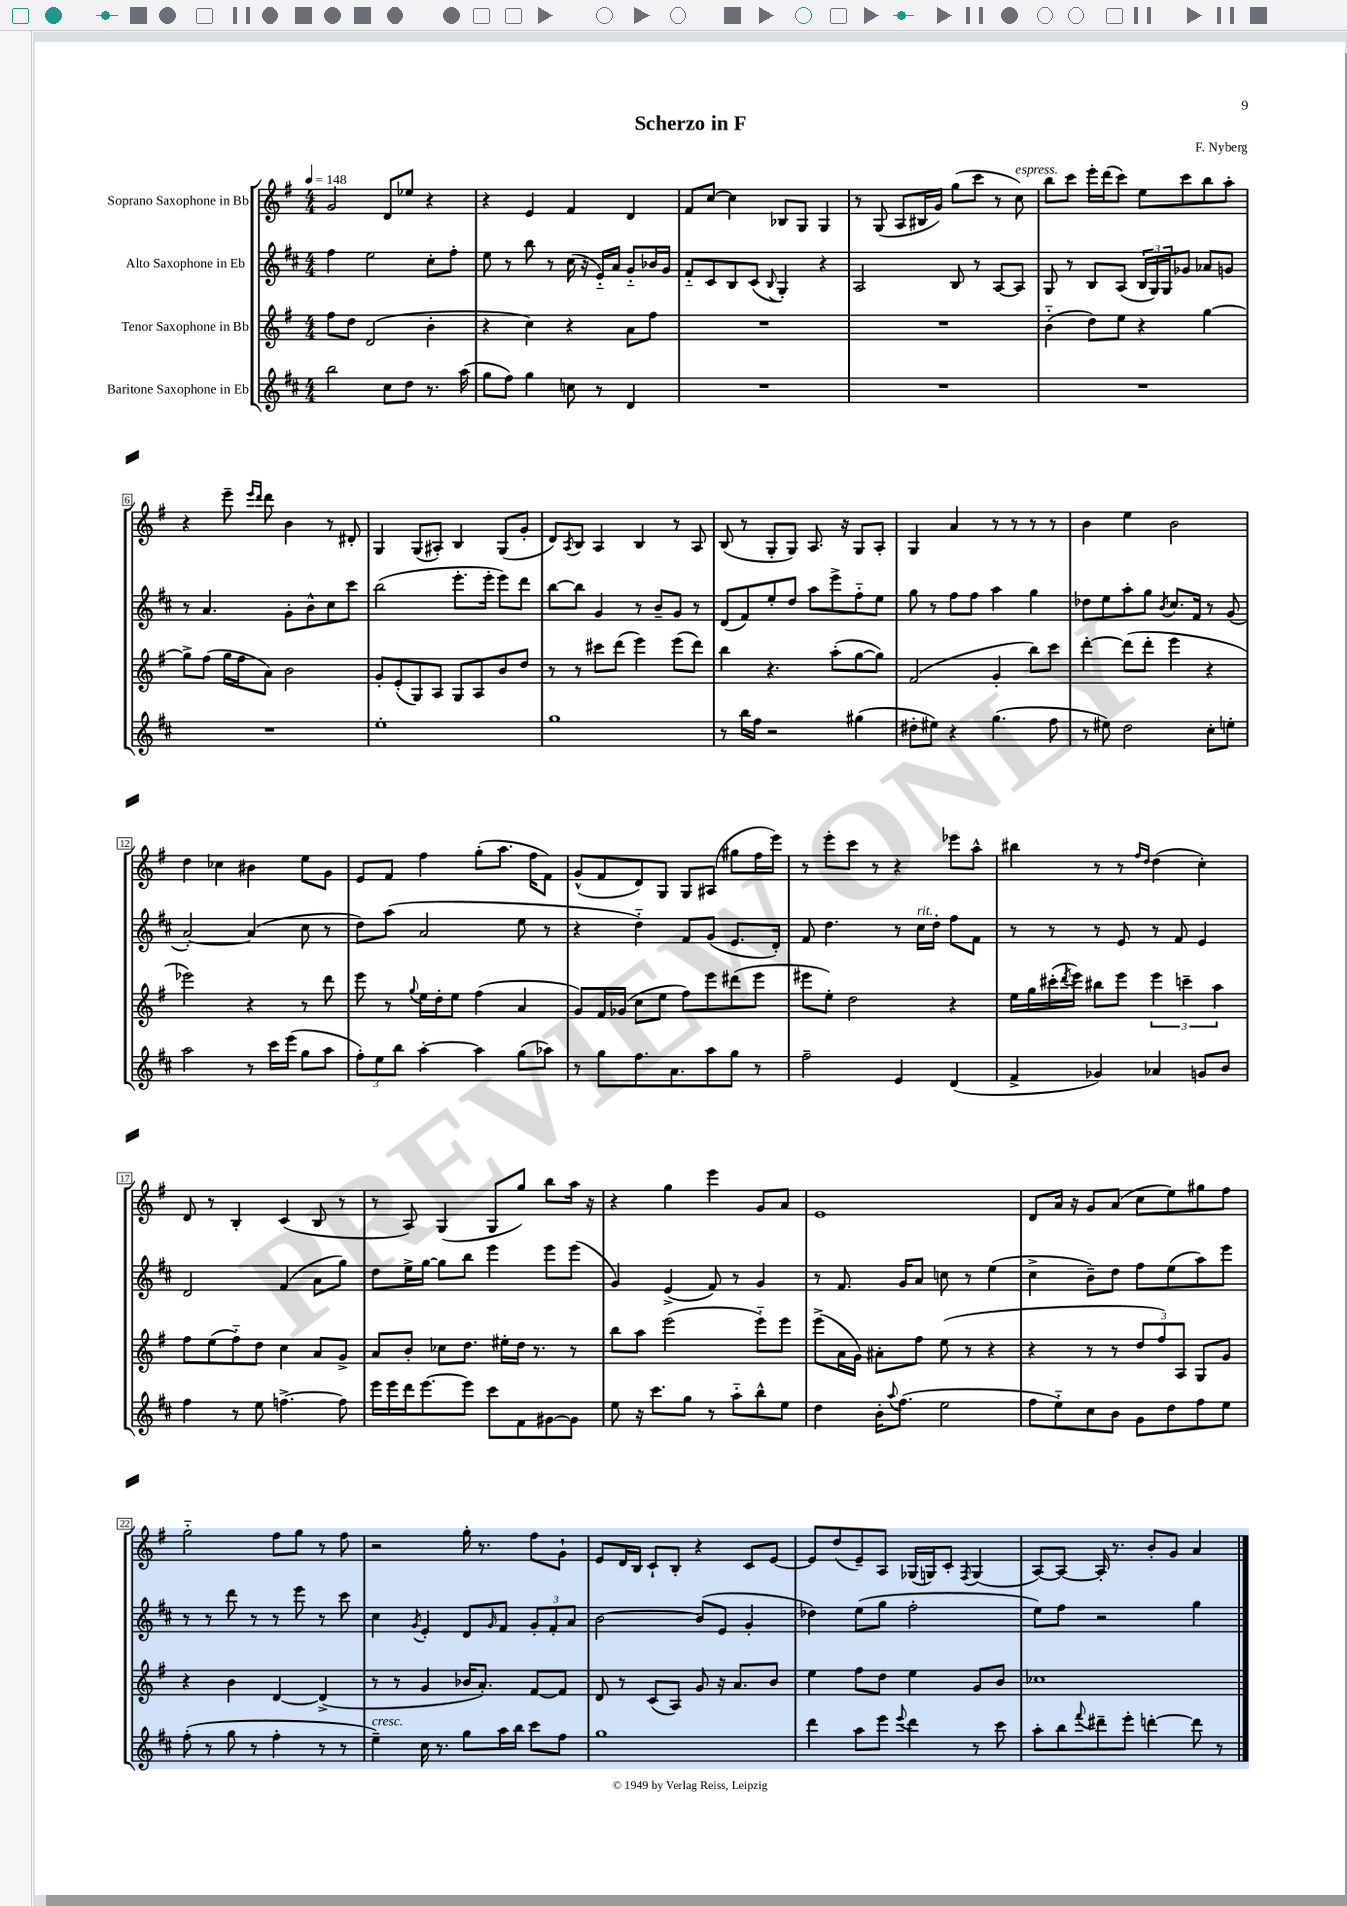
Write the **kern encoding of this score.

**kern	**kern	**kern	**kern
*part4	*part3	*part2	*part1
*staff4	*staff3	*staff2	*staff1
*I"Baritone Saxophone in Eb	*I"Tenor Saxophone in Bb	*I"Alto Saxophone in Eb	*I"Soprano Saxophone in Bb
*clefG2	*clefG2	*clefG2	*clefG2
*k[f#c#]	*k[f#]	*k[f#c#]	*k[f#]
*M4/4	*M4/4	*M4/4	*M4/4
*MM148	*MM148	*MM148	*MM148
=1	=1	=1	=1
2bb\	8ff#\L	4ff#\	2g/
.	8dd\J	.	.
.	(2d/	2ee\	.
8cc#\L	.	.	8d/L
8dd\J	.	.	8ee-X/J
8.r	4b'\	8cc#'\L	4r
.	.	8ff#'\J	.
(16aa\	.	.	.
=2	=2	=2	=2
8gg\L	4r	8ee\	4r
8ff#\J)	.	8r	.
4gg\	4cc\)	8bb\	4e/
.	.	8r	.
8ccn\	4r	(16cc#\	4f#/
.	.	16r	.
8r	.	16e/LL)	.
.	.	16a/JJ	.
4d/	8a\L	8g/L	4d/
.	8ff#\J	16b-X/L	.
.	.	16g/JJ	.
=3	=3	=3	=3
1r	1r	8f#/L	8f#/L
.	.	8c#/	[8cc/J
.	.	8B/	4cc\]
.	.	(8c#/J	.
.	.	8qqB/	.
.	.	4G'/)	8B-X/L
.	.	.	8G/J
.	.	4r	4G/
=4	=4	=4	=4
1r	1r	2A/	8r
.	.	.	(8G/
.	.	.	8A/L
.	.	.	16B#X/L
.	.	.	16g/JJ)
.	.	8B/	(8gg\L
.	.	8r	8ccc\J
.	.	[8A/L	8r
!	!	!	!LO:TX:a:i:t=espress.
.	.	8A/J]	8cc\)
=5	=5	=5	=5
1r	(4b\	8G/	8bb\L
.	.	8r	8ccc\J
.	8dd\L)	8B/L	16eee'\LL
.	.	.	(16ddd\J
.	8ee\J	(8A/J	8ccc\J)
.	4r	24B/LL	8ee\L
.	.	24G/)	.
.	.	24G/J	.
.	.	8g-X/J	8ccc\
.	[4gg\	8a-X/L	8bb\
.	.	8gn/J	8aa'\J
!!LO:LB:g=z
=6	=6	=6	=6
1r	8gg^\L]	8r	4r
.	(8ff#\J	4.a/	.
.	16gg\LL	.	8eee~\
.	16ff#\J	.	.
.	.	.	16qqeee/LL
.	.	.	16qqddd/JJ
.	8a\J)	.	8ddd\
.	2b\	8g'\L	4b\
.	.	8b^^\	.
.	.	8cc#\	8r
.	.	8ccc#\J	8d#X'/
=7	=7	=7	=7
1ee'	8g'/L	(2bb\	4G/
.	(8e'/	.	.
.	8G/)	.	(8G/L
.	8A/J	.	8A#X'/J)
.	8G/L	8.eee'\L	4B/
.	8A/	.	.
.	.	16eee'\Jk	.
.	8b/	8eee\L)	(8G/L
.	8dd/J	8ddd\J	8g'/J
=8	=8	=8	=8
1gg	8r	[8bb\L	8d/L)
.	.	.	8qA/
.	8r	8bb\J]	8B/J
.	8ccc#X\L	4g/	4A/
.	(8ddd\J	.	.
.	4eee\)	8r	4B/
.	.	8b~/L	.
.	(8eee\L	8g/J	8r
.	8ddd\J)	8r	8A/
=9	=9	=9	=9
8r	4bb\	(8d/L	(8B/
16bb\LL	.	8f#/)	8r
16ff#\JJ	.	.	.
2r	4.r	8ee'/	8G'/L
.	.	8dd/J	8G/J)
.	.	8aa\L	8.A/
.	(8aa'\L	8eee^\	.
.	.	.	16r
(4gg#X\	[8gg\	8ff#\	8G/L
.	8gg\J])	8ee\J	8A'/J
=10	=10	=10	=10
8dd#X'\L	(2f#/	8gg\	4G/
8ee#X\J)	.	8r	.
4r	.	8ff#\L	4a/
.	.	8ff#\J	.
(4.gg\	4g'/	4aa\	8r
.	.	.	8r
.	8bb\L)	4gg\	8r
8ff#\	8ccc\J	.	8r
=11	=11	=11	=11
8r	[4ddd'\	8dd-X\L	4b\
8ee#X\)	.	8ee\	.
2dd\	(8ddd\L]	8aa'\	4ee\
.	8ddd'\J	8gg\J	.
.	.	8qb/	.
.	4eee\	8.cc#/L	2b\
.	.	16f#/Jk	.
8cc#'\L	4r	8r	.
8een'\J	.	(8g/	.
!!LO:LB:g=z
=12	=12	=12	=12
2aa\	2eee-X\)	[2a'/)	4dd\
.	.	.	4cc-X\
8r	4r	(4a/]	4b#X\
16ccc#\LL	.	.	.
(16eee\JJ	.	.	.
8gg\L	8r	8cc#\	8ee\L
8aa\J	8ddd\	8r	8g\J
=13	=13	=13	=13
12ff#'\L)	8eee\	8dd\L)	8e/L
12ee\	.	.	.
.	8r	(8aa\J	8f#/J
12bb\J	.	.	.
.	8qqgg/	.	.
[4aa'\	16ee\LL	2a/	4ff#\
.	16dd'\J	.	.
.	8ee\J	.	.
4aa\]	(4ff#\	.	(8gg'\L
.	.	.	8.aa\J
(8gg\L	4a/	8ee\	.
.	.	.	16ff#\KL
8aa-X\J)	.	8r	8f#\J)
=14	=14	=14	=14
8r	8g/L)	4r	(8g^^/L
8gg\L	16f#/L	.	8f#/
.	(16g-X/JJ	.	.
8.ff#\	8cc\L	4dd\)	8d/)
.	8ee\J	.	8G/J
8.a\	.	.	.
.	8ff#\L)	8f#/L	8G/L
8aa\	8eee\	(8g/J	(8A#X/J
8gg\J	(8ddd#X\	8.e/L	8gg#X\L
8r	8eee\J	.	16ff#\L
.	.	16d'/Jk)	16eee\JJ)
=15	=15	=15	=15
2ff#~\	8eee#X\L	8f#/	8r
.	8ee'\J)	4.dd\	8eee'\L
.	2dd\	.	8ccc\J
.	.	.	8r
4e/	.	8r	4r
!	!	!LO:TX:a:i:t=rit.	!
.	.	16cc#\LL	.
.	.	16dd'\JJ	.
(4d/	4r	8ff#\L	8eee-X\L
.	.	8f#\J	8aa^^\J
=16	=16	=16	=16
4f#^/	16ee\LL	8r	4bb#X\
.	16gg\	.	.
.	(16ccc#X'\	8r	.
.	8qddd/	.	.
.	16eee\JJ)	.	.
4g-X/)	8bb#X\L	8r	8r
.	8eee\J	8e/	8r
.	.	.	16qqff#/LL
.	.	.	16qqdd/JJ
4a-X/	6eee\	8r	(4dd\
.	.	8f#/	.
.	6cccn~\	.	.
8gn/L	.	4e/	4cc'\)
.	6aa\	.	.
8b/J	.	.	.
!!LO:LB:g=z
=17	=17	=17	=17
4ff#\	8ff#\L	2d/	8d/
.	(8ee\	.	8r
8r	8ff#\)	.	4B'/
8ee\	8dd\J	.	.
[4.ffn^\	4cc\	(4f#/	(4c/
.	8a/L	8a\L	8B/
8ff\]	8g^/J	8gg\J)	8r
=18	=18	=18	=18
16eee\LL	8a/L	8dd\L	8r
16eee\	.	.	.
16ddd\J	8b'/J	16ee^\L	8A/)
[8.eee\	.	[16gg\JJ	.
.	8cc-X\L	8gg\L]	(4G/
8eee\J]	8.dd\J	8bb\J	.
8ccc#\L	.	4eee\	8G/L
.	16ee#X'\LL	.	.
8f#\	16dd\JJ	.	8gg/J)
.	8.r	.	.
[8g#X\	.	8eee\L	8bb\L
8g#\J]	8r	(8eee\J	16aa\Jk
.	.	.	16r
=19	=19	=19	=19
8ee\	8bb\L	4g/)	4r
16r	8aa\J	.	.
8.ccc#\L	.	.	.
.	(2eee\	(4e^/	4gg\
8gg\J	.	.	.
8r	.	8f#/)	4eee\
8aa\L	.	8r	.
8bb^^\	8eee\L)	4g/	8g/L
8ee\J	8eee\J	.	8a/J
=20	=20	=20	=20
4dd\	(8eee^\L	8r	1e
.	16a\L	8.f#/	.
.	16g\JJ)	.	.
16b'\KL	8a#X'\L	.	.
8qqaa/	.	.	.
(8.ff#\J	.	16g/KL	.
.	8ff#\J	8a/J	.
2ee\	(8ee\	8ccn\	.
.	8r	8r	.
.	4r	(4ee\	.
=21	=21	=21	=21
8ff#\L	4r	4cc#^\	8d/L
8ee\)	.	.	16a/Jk
.	.	.	16r
8cc#\	8r	8b~\L)	8g/L
8b\J	8r	8dd\J	(8a/J
8g\L	12dd/L	8ff#\L	8cc\L
.	12ff#/)	.	.
8dd\	.	(8ee\	8ee\)
.	12A/J	.	.
8ff#\	8G/L	8aa\)	8gg#X\
8ee\J	8g/J	8eee\J	8ff#\J
!!LO:LB:g=z
=22	=22	=22	=22
(8ff#'\	4r	8r	2gg\
8r	.	8r	.
8gg\	4b\	8ddd\	.
8r	.	8r	.
4ff#'\	[4d/	8r	8ff#\L
.	.	8eee\	8gg\J
8r	(4d^/]	8r	8r
8r	.	8ccc#\	8ff#\
=23	=23	=23	=23
!LO:TX:a:i:t=cresc.	!	!	!
4ee~\)	8r	4cc#\	2r
.	8r	.	.
.	.	8qg/	.
16cc#\	4g/	4e'/	.
8.r	.	.	.
8gg\L	16b-X/KL	8d/L	16gg'\
.	8.a'/J)	.	8.r
.	.	16qqg/	.
16aa\L	.	8f#/J	.
16bb\JJ	.	.	.
8ccc#\L	[8f#/L	12g'/L	8ff#\L
.	.	12f#'/	.
8ff#\J	8f#/J]	.	8g`\J
.	.	12a/J	.
=24	=24	=24	=24
1gg	8d/	[2b\	8e/L
.	8r	.	16d/L
.	.	.	16B/JJ
.	(8c/L	.	8c`/L
.	8A/J)	.	8B'/J
.	8g/	(8b/L]	4r
.	16r	8e/J	.
.	8.a/L	.	.
.	.	4g'/	8c/L
.	8b/J	.	[8e/J
=25	=25	=25	=25
4ddd\	4ee\	4dd-X\)	8e/L]
.	.	.	(8dd/
8aa\L	8ff#\L	(8ee\L	8e~/)
8eee\J	8dd\J	8gg\J	8A/J
8qqeee/	.	.	.
4ddd\	4ee\	2ff#'\	(16G-X/LL
.	.	.	16Gn/J)
.	.	.	8c'/J
.	.	.	8qF#/
8r	8g/L	.	(4G/
8ccc#\	8b/J	.	.
=26	=26	=26	=26
8aa'\L	1cc-X	8ee\L)	[8A/L)
8bb\	.	8ff#\J	8A/J_
8qqfff#/	.	.	.
8ddd#X~\	.	2r	16A'/]
.	.	.	8.r
8eee'\J	.	.	.
[4dddn'\	.	.	8b'/L
.	.	.	8g/J
8ddd\]	.	4gg\	4a/
8r	.	.	.
==	==	==	==
*-	*-	*-	*-
